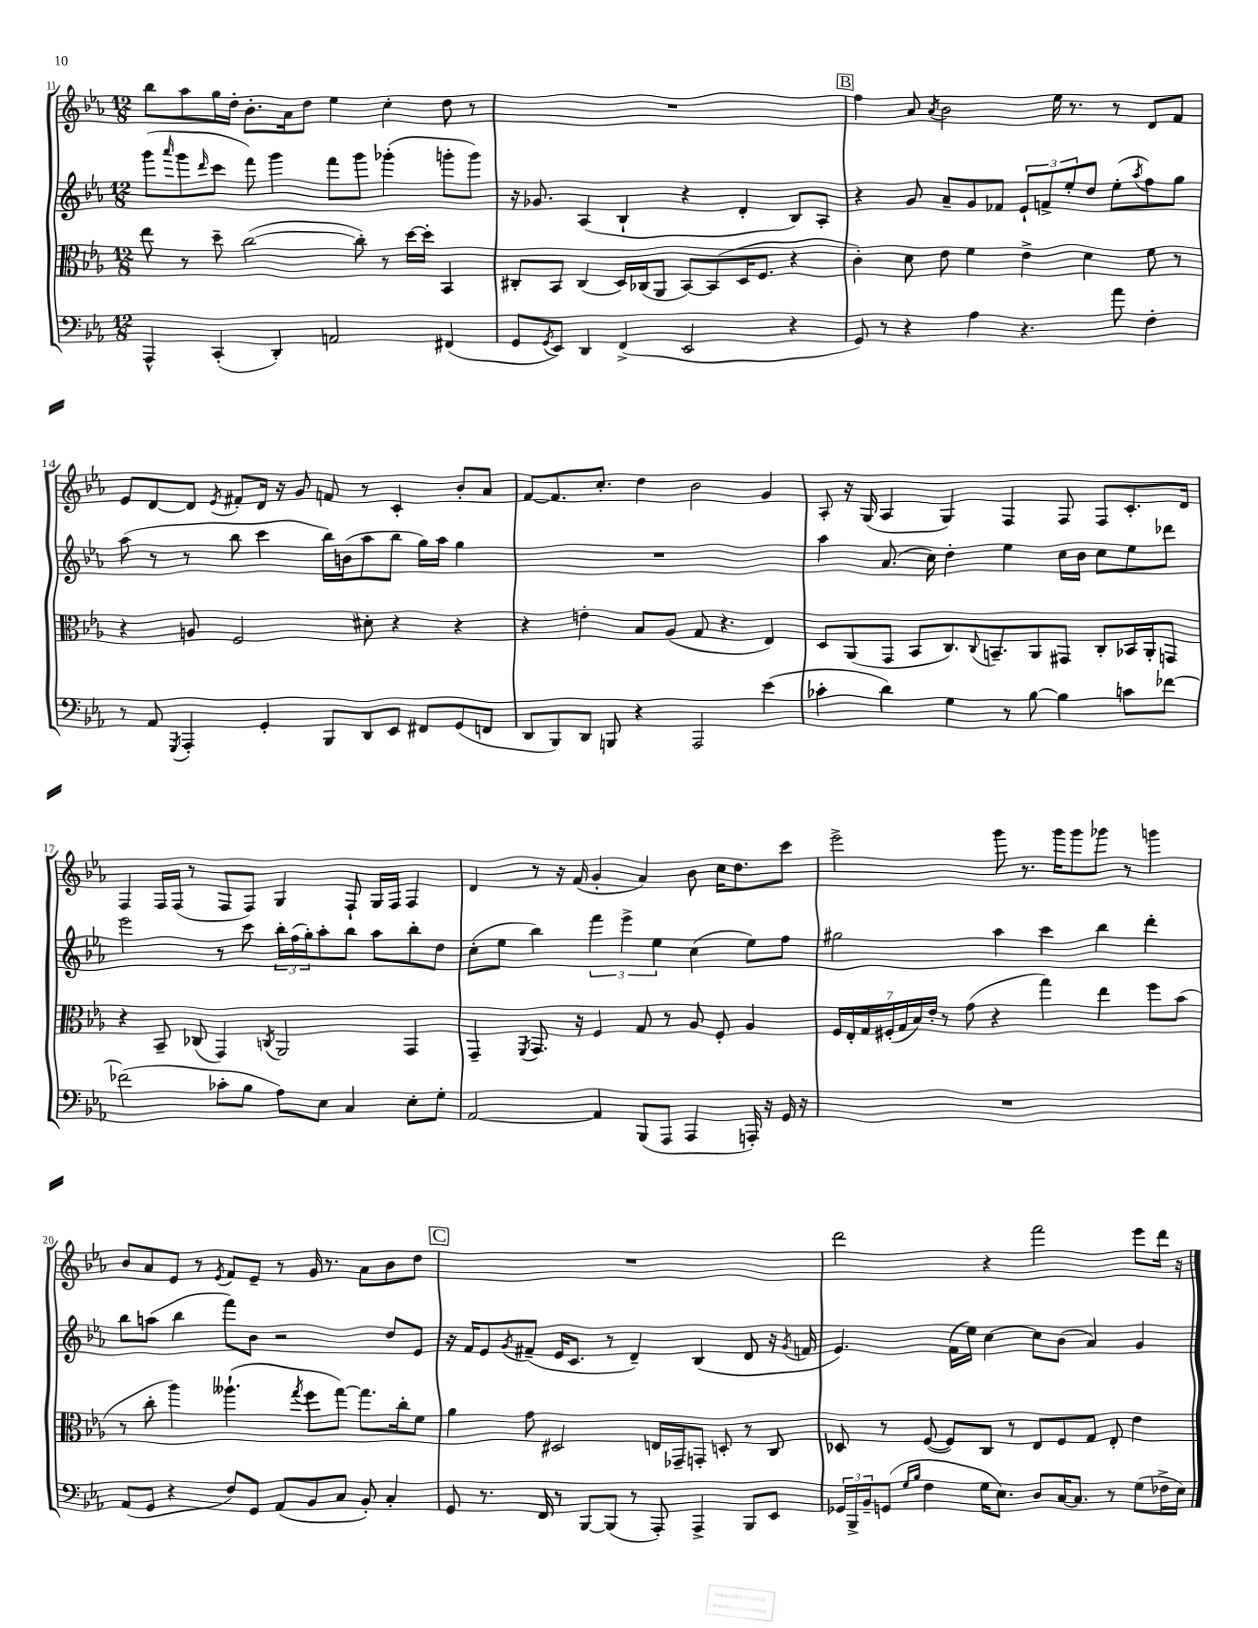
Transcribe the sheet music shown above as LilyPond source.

<<
\new StaffGroup <<
\new Staff = "s0" {
    \clef treble \key ees \major \numericTimeSignature \time 12/8
    bes''8 aes''8 g''16 d''16-. bes'8.-. aes'16 d''8 ees''4 c''4-. d''8 r8 |
    R1. |
    \mark \markup { \box "B" } f''4 aes'8 \acciaccatura { aes'8 } bes'2 ees''16 r8. r8 d'8 f'8 |
    ees'8 d'8~ d'8 \acciaccatura { ees'8 } fis'8-. d'16 r16 g'8 f'8 r8 c'4-. bes'8-. aes'8 |
    f'8~ f'8. c''8.-. d''4 bes'2 g'4 |
    aes8-. r16 g16( aes4 g4) f4 f8 f8 c'8.-. d'16 |
    f4 f16 f16( r8 f8 f8) g4 f8-! g16 f16 f4 |
    d'4 r8 r16 f'16( g'4-. aes'4) bes'8 c''16 d''8. c'''8 |
    ees'''2-> g'''8 r8. g'''16 g'''8 ges'''8 r8 g'''4 |
    bes'8 aes'8 ees'8 r8 \acciaccatura { ees'8 } f'8 ees'8-- r8 g'16 r8. aes'8 bes'8 d''8 |
    \mark \markup { \box "C" } R1. |
    d'''2 r4 f'''2 ees'''8 d'''16 r16 \bar "|." |
}
\new Staff = "s1" {
    \clef treble \key ees \major \numericTimeSignature \time 12/8
    g'''8( \grace { aes'''16 } g'''8 \grace { d'''16 } c'''8 f'''8) g'''4 f'''8 g'''8 ges'''4-.( g'''8-. g'''8) |
    r16 ges'8. aes4( bes4-! r4 d'4-. bes8) aes8-. |
    \mark \markup { \box "B" } r4 g'8 aes'8-- g'8 fes'8 \tuplet 3/2 { ees'8-! f'8-> ees''8-. } d''8 ees''8-.( \acciaccatura { aes''8 } f''8) g''8 |
    aes''8( r8 r8 bes''8 c'''4 bes''16) b'16( aes''8 bes''8 g''16) aes''16 g''4 |
    R1. |
    aes''4 aes'8.( c''16) d''4-. ees''4 c''16 bes'16 c''8 ees''8 des'''8 |
    ees'''2 r8 c'''8 \tuplet 3/2 { bes''16-. f''16( g''16-.) } aes''8-. bes''8 aes''8 bes''8-. d''8 |
    c''8-.( ees''8 bes''4) \tuplet 3/2 { f'''4 ees'''4-> ees''4 } c''4( ees''8) f''8 |
    gis''2 aes''4 c'''4 bes''4 d'''4-. |
    bes''8 a''8( bes''4 f'''8) bes'8 r2 d''8 ees'8 |
    \mark \markup { \box "C" } r16 f'16 ees'8 \acciaccatura { g'8 } fis'8--( ees'16 c'8. r8 d'4--) bes4( d'8 r16 \acciaccatura { g'8 } f'16 |
    ees'4.) f'16( ees''16) c''4~ c''8 bes'8( aes'4) g'4 \bar "|." |
}
\new Staff = "s2" {
    \clef alto \key ees \major \numericTimeSignature \time 12/8
    ees''8 r8 d''8-- c''2~( c''8-.) r8 d''16~ d''16-. bes,4 |
    cis8-. bes,8 cis4( d16) ces16( aes,8 bes,8~) bes,8( d16 f8. r4 |
    \mark \markup { \box "B" } c'4-.) d'8 ees'8 f'4 ees'4-> d'4 f'8 r8 |
    r4 a8 f2 dis'8-. r4 r4 |
    r4 e'4-. bes8 aes8( g8 r4. ees4) |
    d8 aes,8( g,8 bes,8 c8.) \appoggiatura { c8 } b,8.-- aes,8 gis,8 c8-. bes,16 aes,16-. g,8 |
    r4 bes,8-- ces8( g,4) \acciaccatura { c8 } aes,2 g,4 |
    g,4-- \acciaccatura { f,8 } g,8. r16 f4 g8 r8 aes8 f8-. aes4 |
    \tuplet 7/4 { f16 ees16-. g16 fis16-.( g16 bes16) ees'16-. } r8 g'8( r4 g''4) ees''4 f''8 bes'8( |
    r8 c''8-. aes''4) aeses''4.-!( \acciaccatura { g''8 } f''8 g''8~) g''8. c''16-. f'8 |
    \mark \markup { \box "C" } aes'4 g'8 dis2 e16 ges,16-- g,8-. d8-. r8 c8 |
    des8 r8 f8~( f8) c8 r8 ees8 f8 g8 ees8-. ees'4 \bar "|." |
}
\new Staff = "s3" {
    \clef bass \key ees \major \numericTimeSignature \time 12/8
    aes,,4-^ c,4-.( d,4-.) a,2 fis,4( |
    g,8 \acciaccatura { g,8 } ees,8) d,4 f,4->( ees,2 r4 |
    \mark \markup { \box "B" } g,8) r8 r4 aes4 r4. aes'8 f4-. |
    r8 aes,8 \acciaccatura { g,,8 } aes,,4-. g,4-. bes,,8 d,8 ees,8 fis,8 g,8( f,8 |
    d,8 bes,,8) d,8 b,,8 r4 aes,,2 ees'4( |
    ces'4-. d'4) g4 r8 bes8~ bes4 c'8 fes'8~ |
    fes'2( ces'8-. bes8 aes8) ees8 c4 ees8-. g8-. |
    aes,2~ aes,4 bes,,8( aes,,8 aes,,4 a,,16-.) r16 g,16 r16 |
    R1. |
    aes,8( g,8 r4 f8) g,8 aes,8( bes,8 c8 bes,8-.) c4-. |
    \mark \markup { \box "C" } g,8 r8. f,16 r8 bes,,8~ bes,,8( r8 aes,,8-.) aes,,4-> bes,,8 ees,8 |
    \tuplet 3/2 { ges,16 bes,,16-> bes,16-- } g,8( \grace { g16 bes16 } f4 g16 ees8.) d8 c16~ c8. r8 g8( fes16-> ees16) \bar "|." |
}
>>
>>
\layout { \context { \Score currentBarNumber = #11 } }
